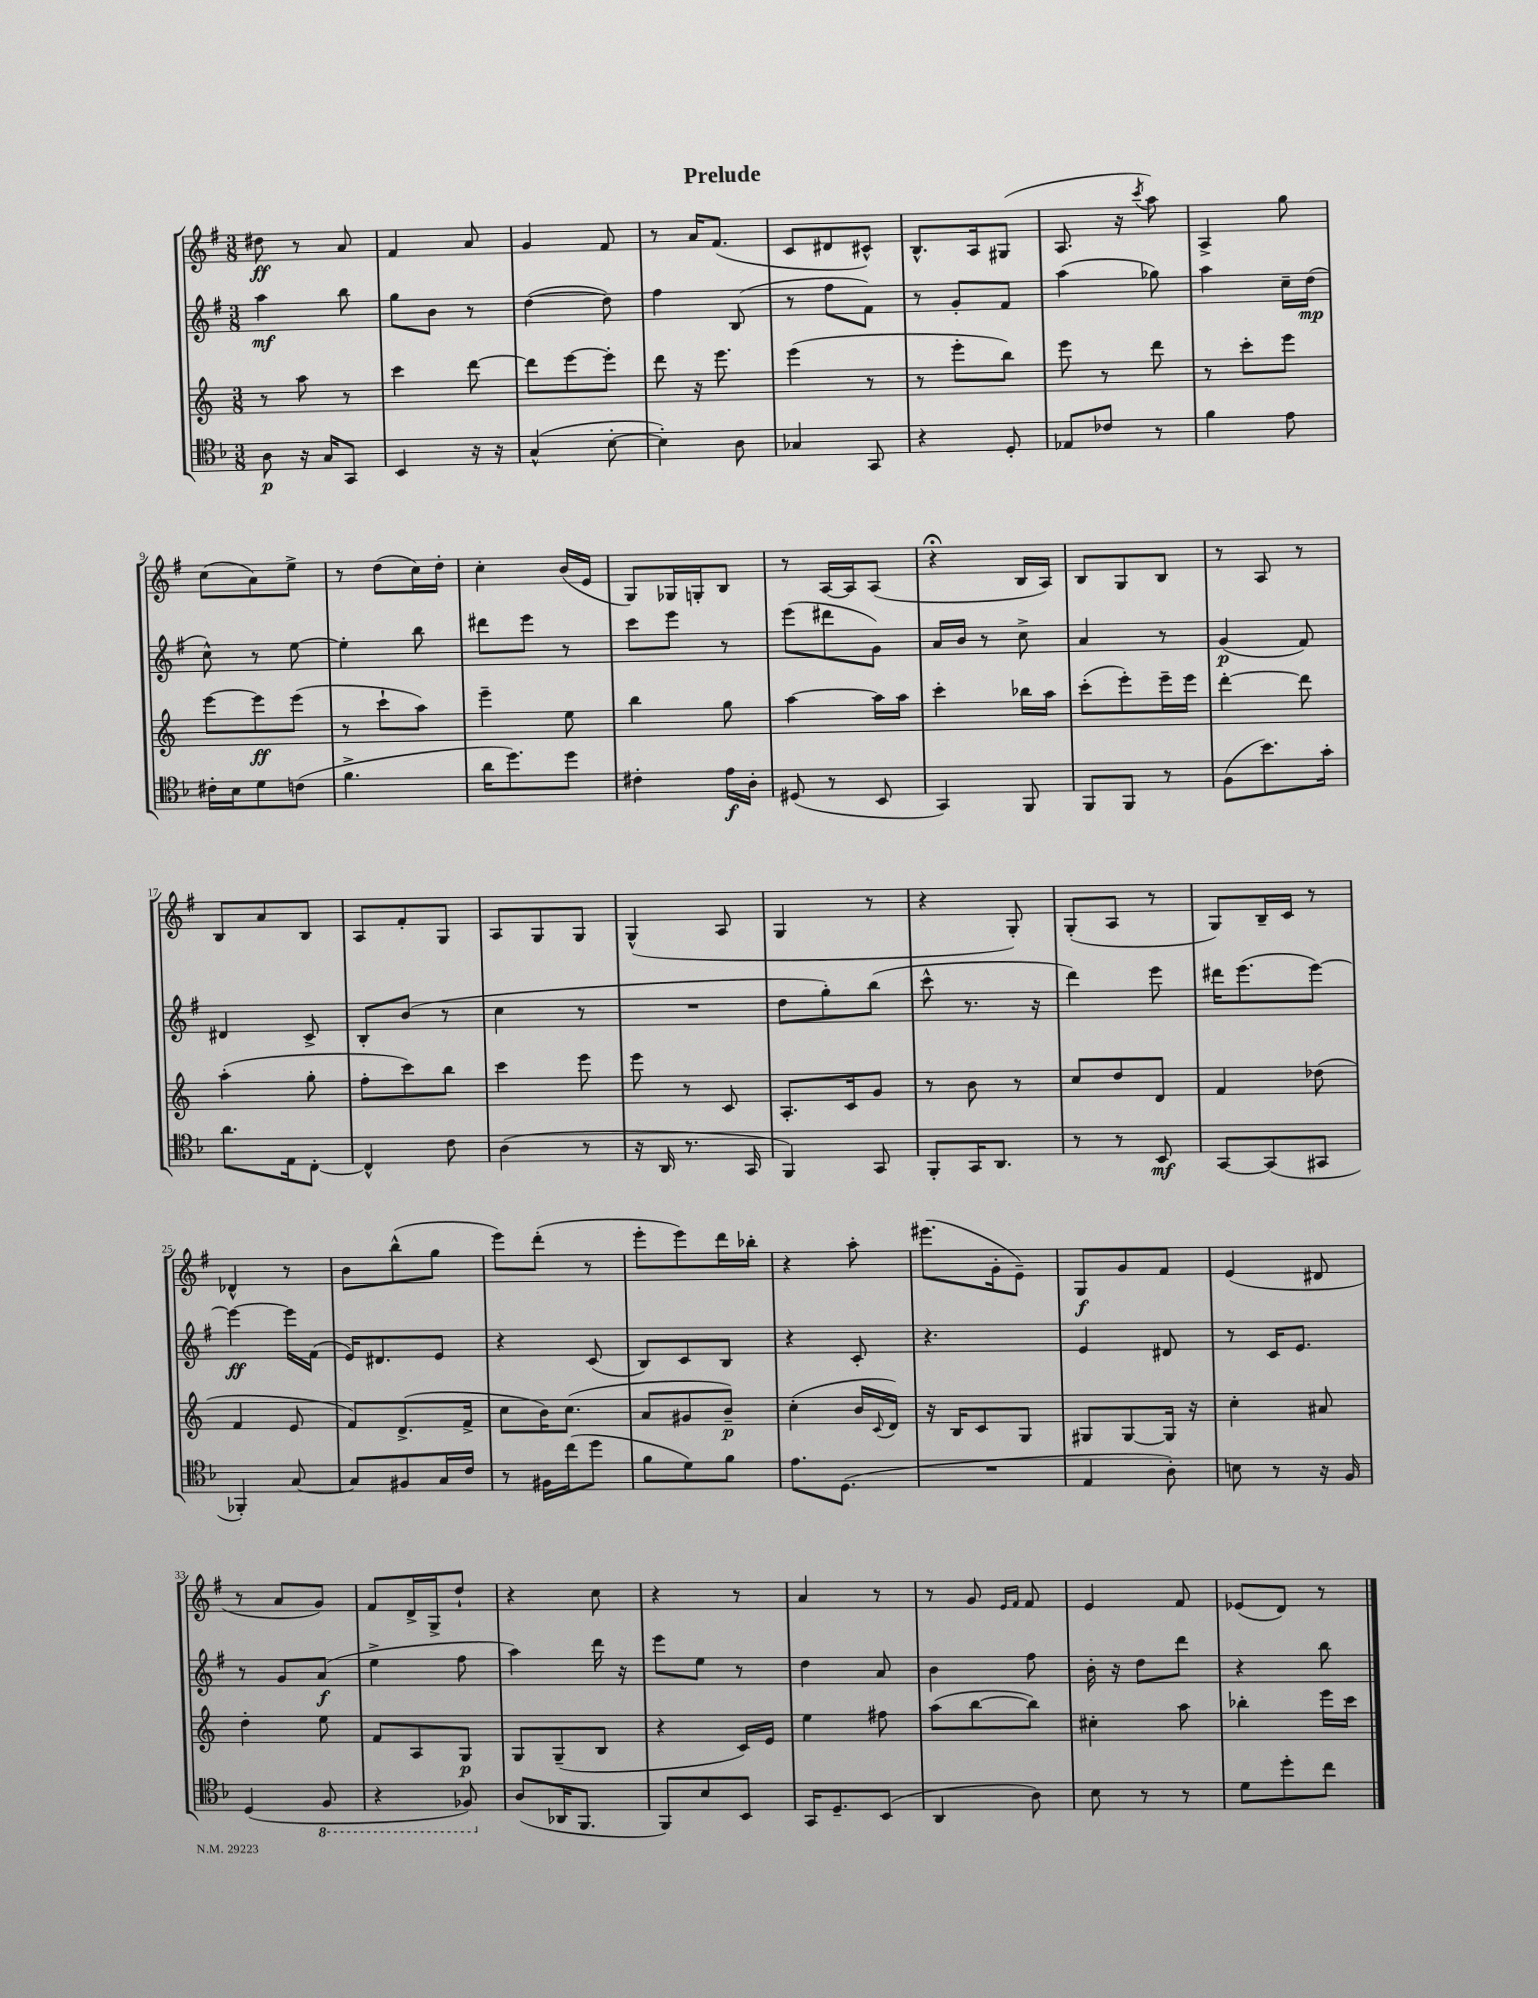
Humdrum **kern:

**kern	**kern	**kern	**kern
*staff4	*staff3	*staff2	*staff1
*clefC4	*clefG2	*clefG2	*clefG2
*k[b-]	*k[]	*k[f#]	*k[f#]
*M3/8	*M3/8	*M3/8	*M3/8
8A	8r	4aa	8dd#
16r	8aa	.	8r
16G	.	.	.
8GG	8r	8bb	8a
=	=	=	=
4BB-	4ccc	8gg	4f#
.	.	8b	.
16r	[8ddd	8r	8a
16r	.	.	.
=	=	=	=
(4G^^	8ddd]	([4dd	4g
.	[8eee	.	.
[8B-'	8eee']	8dd])	8f#
=	=	=	=
4B-'])	8ddd	4ff#	8r
.	16r	.	16a
.	8.eee	.	(8.f#
8A	.	(8B	.
=	=	=	=
4G-	(4eee	8r	8c
.	.	8ff#	8d#
8GG	8r	8f#)	8c#^^)
=	=	=	=
4r	8r	8r	8.B^^
.	8eee'	8g'	.
.	.	.	16A
8D'	8bb)	8f#	(8G#
=	=	=	=
8E-	8eee	(4aa	8.A
8c-	8r	.	.
.	.	.	16r
.	.	.	8qccc
8r	8ddd	8gg-)	8aa)
=	=	=	=
4f	8r	4aa	4A^
.	8ccc'	.	.
8e	8eee	16cc~	8gg
.	.	(16dd	.
=	=	=	=
16c#'	[8eee	8cc^^)	(8cc
16B-	.	.	.
8d	8eee]	8r	8a)
(8c	(8eee	[8ee	8ee^
=	=	=	=
4.f^	8r	4ee']	8r
.	8ccc`	.	(8dd
.	8aa)	8bb	16cc)
.	.	.	16dd'
=	=	=	=
16a	4eee~	8ddd#	4cc'
8.dd)	.	.	.
.	.	8eee	.
8dd	8ee	8r	(16b
.	.	.	16e
=	=	=	=
4c#'	4bb	8ccc	8G)
.	.	8eee	16G-
.	.	.	16G'
16e	8gg	8r	8B
16A'	.	.	.
=	=	=	=
(8D#	[4aa	(8eee	8r
8r	.	8ddd#	[16A
.	.	.	16A]
8BB-	16aa]	8g)	(8A
.	16aa	.	.
=	=	=	=
4GG)	4ccc'	16a	4r;
.	.	16b	.
.	.	8r	.
8FF	16bb-	8cc^	16B
.	16aa	.	16A)
=	=	=	=
8FF	(8ccc'	4a	8B
8FF	8eee')	.	8G
8r	16eee~	8r	8B
.	16eee	.	.
=	=	=	=
(8F	[4ddd'	(4g	8r
8.b-)	.	.	8A
.	8ddd]	8f#)	8r
16g'	.	.	.
=	=	=	=
8.a	(4aa'	4d#	8B
.	.	.	8a
16E	.	.	.
[8C'	8gg'	8c^	8B
=	=	=	=
4C^^]	8ff'	8B'	8A
.	8ccc)	(8b	8f#'
8c	8bb	8r	8G
=	=	=	=
(4A	4ccc	4cc	8A
.	.	.	8G
8r	8eee	8r	8G
=	=	=	=
16r	8eee	4.r	(4G^^
16AA	.	.	.
8.r	8r	.	.
.	8c	.	8A
16GG	.	.	.
=	=	=	=
4FF)	8.A'	8dd	4G
.	.	8gg')	.
.	16c	.	.
8GG	8g	(8bb	8r
=	=	=	=
8FF'	8r	8ccc^^	4r
16GG	8b	8.r	.
8.AA	.	.	.
.	8r	.	8G')
.	.	16r	.
=	=	=	=
8r	8cc	4ddd)	(8G'
8r	8dd	.	8A
8BB-	8d	8eee	8r
=	=	=	=
[8GG	4f	16ddd#	8G)
.	.	(8.eee	.
(8GG]	.	.	16B~
.	.	.	16c
8GG#	(8dd-	[8eee)	8r
=	=	=	=
4FF-')	4f	4eee_	4d-^^
[8G	8e	16eee]	8r
.	.	(16f#	.
=	=	=	=
8G]	8f)	16e)	8b
.	.	8.d#	.
8F#	(8.d^	.	(8bb^^
16G	.	8e	8gg
16c	16f^	.	.
=	=	=	=
8r	8cc	4r	8eee)
16F#	16b)	.	(8ddd'
(16cc	(8.cc	.	.
8dd	.	(8c	8r
=	=	=	=
8f	8a	8B)	8eee'
8d)	8g#	8c	8eee)
8f	8b~)	8B	16ddd
.	.	.	16bb-'
=	=	=	=
8.e	(4cc'	4r	4r
(8.D	.	.	.
.	16b	8c'	8aa'
.	8qqc	.	.
.	16d)	.	.
=	=	=	=
4.r	16r	4.r	(8.eee#
.	16B	.	.
.	8c	.	.
.	.	.	16g'
.	8G	.	8e~)
=	=	=	=
4E	8G#	4e	8G
.	[8G#	.	8g
8A')	16G#]	8d#	8f#
.	16r	.	.
=	=	=	=
8B	4cc'	8r	(4e
8r	.	16c	.
.	.	8.e	.
16r	8a#	.	8d#
16F	.	.	.
=	=	=	=
(4D	4dd'	8r	8r
.	.	8g	8a
8FF	8ee	(8a	8g)
=	=	=	=
4r	8f	4ee^	8f#
.	8A	.	16d^
.	.	.	16G^
8FF-)	8G	8ff#	8dd`
=	=	=	=
(8A	8G	4aa)	4r
16AA-	(8G~	.	.
8.FF	.	.	.
.	8B	16ddd	8cc
.	.	16r	.
=	=	=	=
8FF)	4r	8eee	4r
8B-	.	8ee	.
8BB-	16c)	8r	8r
.	16e	.	.
=	=	=	=
16GG	4ee	4dd	4a
8.D~	.	.	.
(8BB-	8ff#	8a	8r
=	=	=	=
4AA	(8aa	4b	8r
.	[8bb	.	8g
.	.	.	16qqe
.	.	.	16qqf#
8A)	8bb])	8ff#	8f#
=	=	=	=
8B-	4cc#'	16b'	4e
.	.	16r	.
8r	.	8dd	.
8r	8aa	8ddd	8f#
=	=	=	=
8d	4bb-'	4r	(8e-
8dd'	.	.	8d)
8cc	16eee	8bb	8r
.	16ccc	.	.
==	==	==	==
*-	*-	*-	*-
